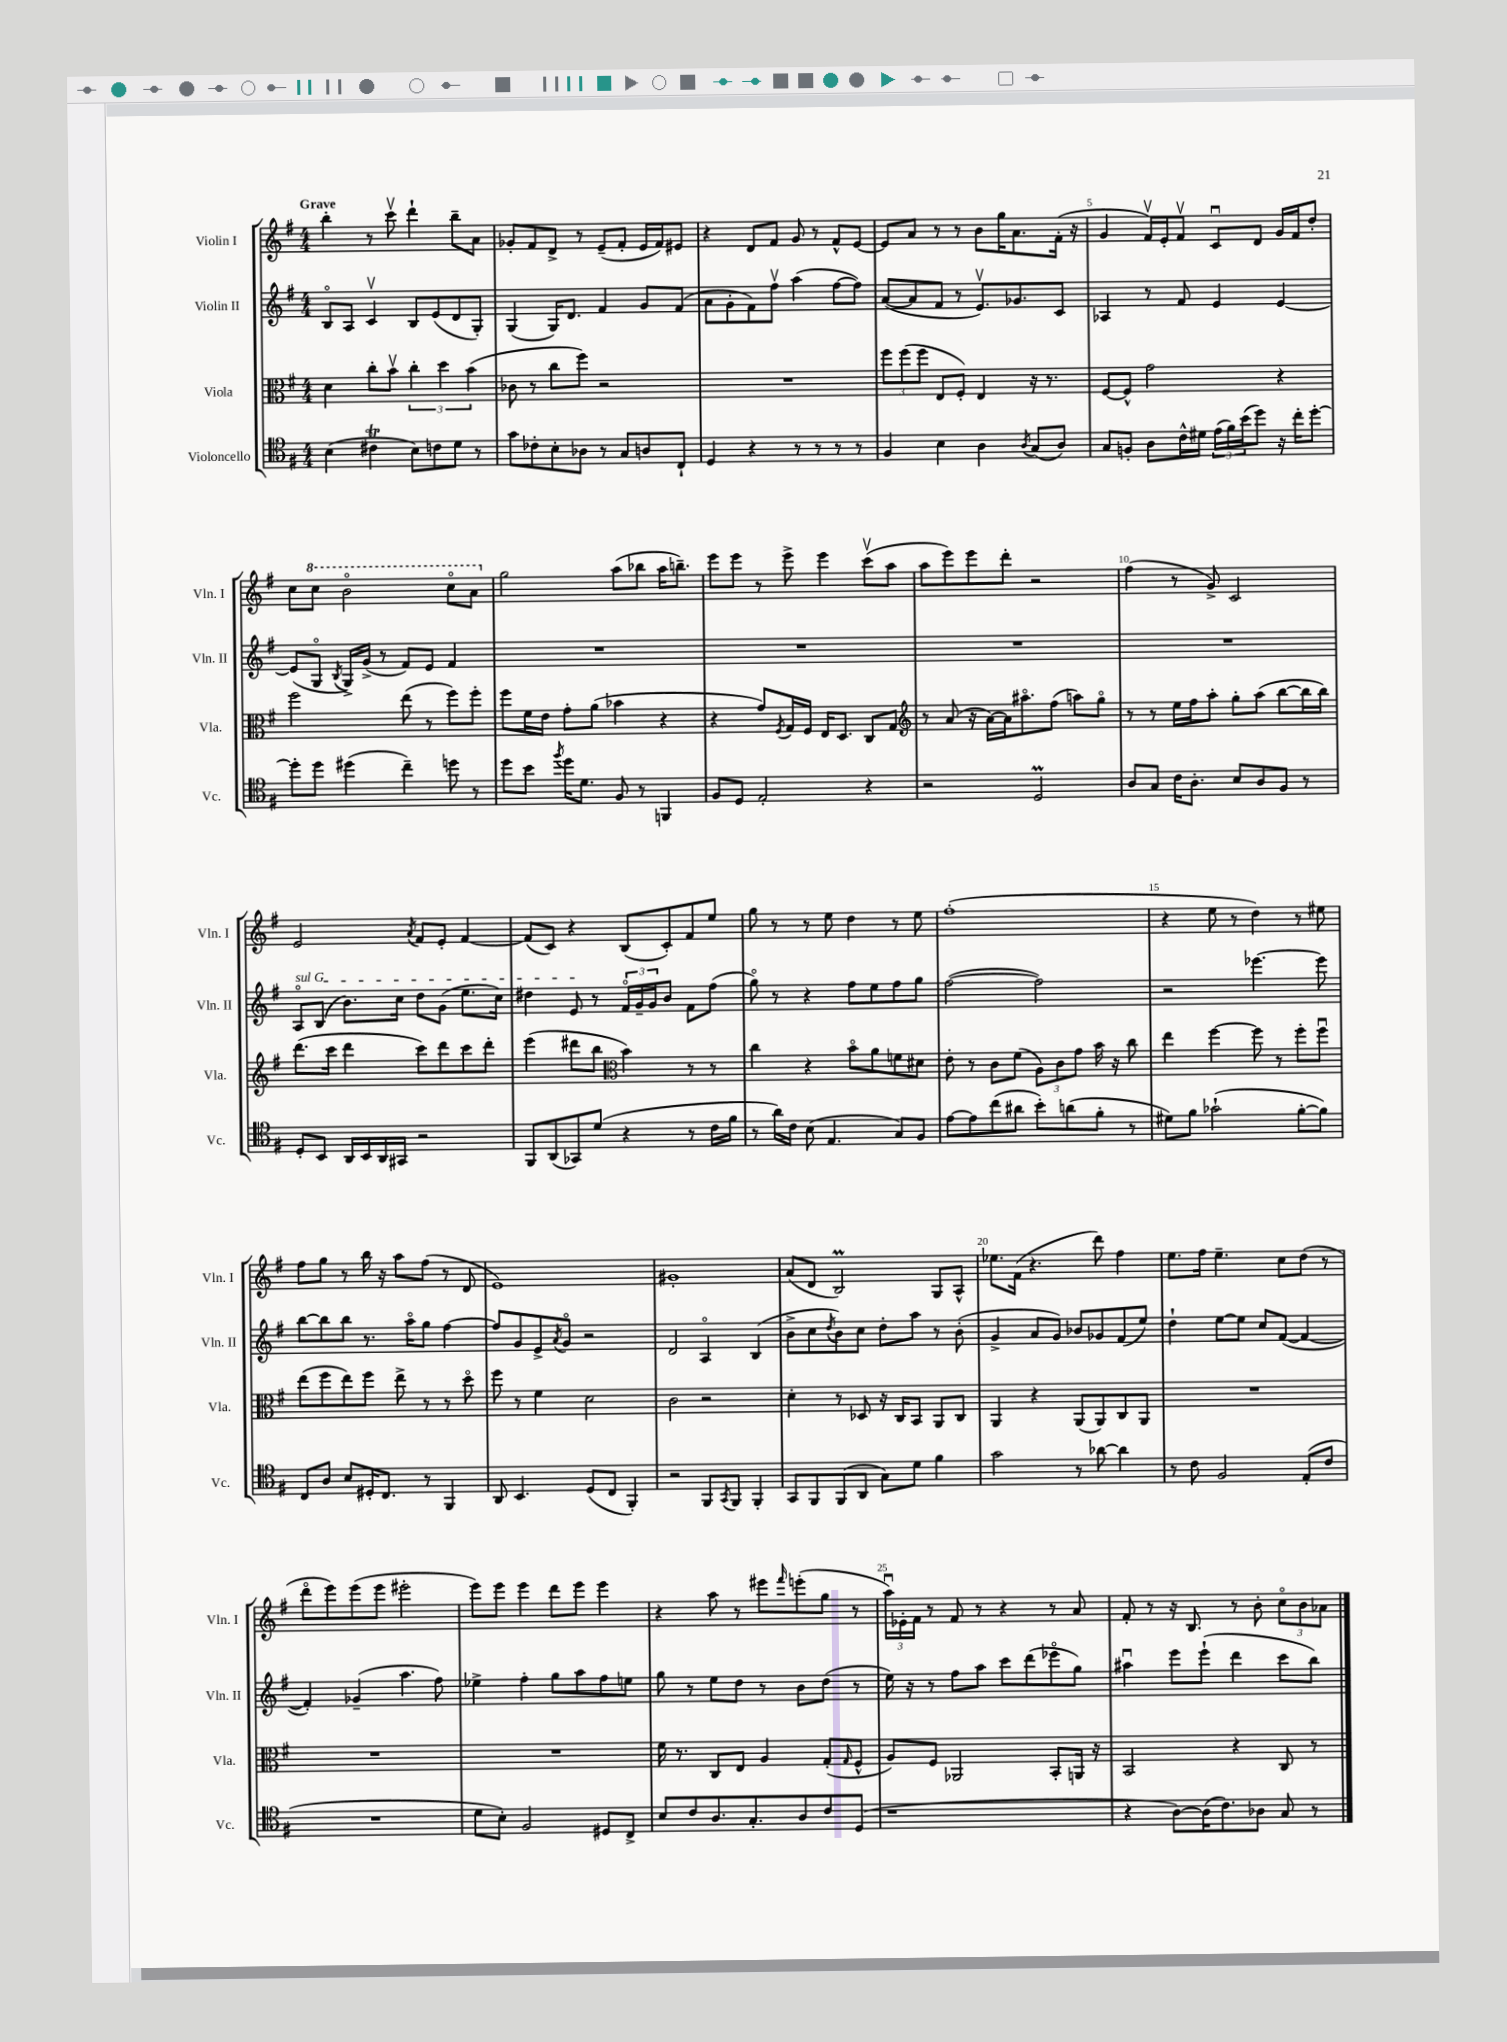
<<
\new StaffGroup <<
\new Staff = "s0" \with { instrumentName = "Violin I" shortInstrumentName = "Vln. I" } {
    \clef treble \key g \major \numericTimeSignature \time 4/4 \tempo "Grave"
    b''4-. r8 c'''8\upbow d'''4-! b''8-- a'8 |
    ges'8-. fis'8 d'8-> r8 e'8--( fis'8-. e'16 fis'16) eis'8 |
    r4 d'8 fis'8 g'8 r8 fis'8-^ e'8~ |
    e'8 a'8 r8 r8 b'8 g''16 a'8. fis'16-.( r16 |
    g'4 fis'16\upbow) e'16-. fis'8\upbow c'8\downbow d'8 g'16 fis'16 d''8-. |
    c''8 \ottava #1 c'''8 b''2\flageolet c'''8\flageolet a''8 \ottava #0 |
    g''2 a''8( bes''8 a''16 b''8.--) |
    e'''8 e'''8 r8 e'''8-> e'''4 c'''8\upbow( a''8 |
    a''8 e'''8) e'''8 d'''8-. r2 |
    fis''4( r8 g'8->) c'2 |
    e'2 \acciaccatura { a'8 } fis'8 e'8-. fis'4~ |
    fis'8( c'8) r4 b8( c'8-.) fis'8 e''8 |
    g''8 r8 r8 e''8 d''4 r8 e''8 |
    fis''1-.( |
    r4 e''8 r8 d''4) r8 eis''8 |
    fis''8 g''8 r8 b''16 r16 a''8 fis''8( r8 d'8 |
    e'1) |
    gis'1-. |
    a'8( d'8 b2\prall) g8 a8-^ |
    ees''8. fis'16( r4. d'''8) fis''4 |
    e''8. fis''16 e''4.-- c''8 d''8( r8 |
    d'''8\flageolet e'''8) e'''8( e'''8 eis'''2-. |
    e'''8) e'''8 e'''4 d'''8 e'''8 e'''4 |
    r4 a''8 r8 eis'''8 \grace { fis'''16 } e'''8-.( g''8 r8 |
    \tuplet 3/2 { a''16\downbow) ees'16-. fis'16 } r8 fis'8 r8 r4 r8 a'8 |
    fis'8-. r8 r16 b8. r8 b'8-. \tuplet 3/2 { c''8\flageolet b'8 aes'8 } \bar "|." |
}
\new Staff = "s1" \with { instrumentName = "Violin II" shortInstrumentName = "Vln. II" } {
    \clef treble \key g \major \numericTimeSignature \time 4/4
    b8\flageolet a8 c'4\upbow b8 e'8( d'8 g8-.) |
    g4( g16) d'8. fis'4 g'8 fis'8( |
    a'8 g'8-. fis'8) fis''8\upbow a''4( fis''8~ fis''8) |
    a'8~( a'8 fis'8 r8 e'8.\upbow) ges'8. c'8 |
    aes4 r8 fis'8 e'4 e'4~ |
    e'8( g8\flageolet \acciaccatura { b8 } g16->) g'16->( r8 fis'8) e'8 fis'4 |
    R1 |
    R1 |
    R1 |
    R1 |
    \once \override TextSpanner.bound-details.left.text = \markup { \italic "sul G" } a8\flageolet\startTextSpan b8( b'8.) c''16 d''8 g'8( e''8. c''16) |
    dis''4 e'8\stopTextSpan r8 \tuplet 3/2 { fis'16\flageolet g'16-- g'16 } b'8 fis'8 fis''8( |
    g''8\flageolet) r8 r4 fis''8 e''8 fis''8 g''8 |
    fis''2~( fis''2) |
    r2 ees'''4.~ ees'''8 |
    b''8~ b''8 b''8 r8. a''16\flageolet g''8 fis''4~ |
    fis''8 g'8 e'8-> \acciaccatura { a'8 } g'8\flageolet r2 |
    d'2 a4\flageolet b4( |
    b'8-> c''8 \acciaccatura { d''8 } b'8) c''8 d''8-. a''8 r8 b'8-.( |
    g'4-> a'8 g'8) bes'8 ges'8 fis'8( e''8) |
    d''4-! e''8~ e''8 c''8 fis'8~( fis'4~ |
    fis'4-.) ges'4--( a''4. fis''8) |
    ees''4-> fis''4-. g''8 a''8 fis''8 e''8 |
    g''8 r8 e''8 d''8 r8 b'8 d''8( r8 |
    e''16) r16 r8 fis''8 a''8 c'''8 d'''8( ees'''8\flageolet g''8) |
    ais''4\downbow e'''8 e'''8-!( d'''4 c'''8 b''8) \bar "|." |
}
\new Staff = "s2" \with { instrumentName = "Viola" shortInstrumentName = "Vla." } {
    \clef alto \key g \major \numericTimeSignature \time 4/4
    d'4 c''8-. b'8\upbow \tuplet 3/2 { c''4-. d''4 b'4( } |
    ces'8 r8 c''8 fis''8) r2 |
    R1 |
    \tuplet 3/2 { fis''8 fis''8( fis''8 } e8 fis8-.) e4 r16 r8. |
    fis8~ fis8-^ g'2 r4 |
    fis''2 e''8( r8 fis''8) fis''8-. |
    fis''8 fis'16 e'16 g'8-. a'8( bes'4 r4 |
    r4 g'8) \acciaccatura { fis8 } g16 fis16 e16 d8. c8 g8 |
    \clef treble r8 a'8( r16 a'16~) a'16 ais''8.\flageolet fis''8( a''8) g''8\flageolet |
    r8 r8 e''16 fis''16 a''8-. g''8-. a''8( b''8~ b''16 b''16) |
    d'''8.( c'''16 d'''4 c'''8) d'''8 c'''8 d'''8-. |
    e'''4( dis'''8 b''8 \clef alto b'4) r8 r8 |
    c''4 r4 b'8\flageolet a'8 f'8 dis'8 |
    e'8-. r8 c'8 fis'8( \tuplet 3/2 { a8) c'8 g'8 } b'16 r16 c''8 |
    e''4 fis''4~ fis''8 r8 fis''8-. fis''8\downbow |
    e''8( fis''8 e''8) fis''8 e''8-> r8 r8 d''8\flageolet |
    fis''8 r8 fis'4 d'2 |
    c'2 r2 |
    d'4-. r8 des8 r16 c16 b,8 a,8 c8 |
    a,4 r4 a,8( a,8) c8 a,8 |
    R1 |
    R1 |
    R1 |
    fis'16 r8. c8 e8 a4 g8-.( \grace { g16 } fis8-^ |
    a8) fis8 aes,2 b,8-. a,16 r16 |
    b,2 r4 c8 r8 \bar "|." |
}
\new Staff = "s3" \with { instrumentName = "Violoncello" shortInstrumentName = "Vc." } {
    \clef tenor \key g \major \numericTimeSignature \time 4/4
    b4( cis'4\trill b8) c'8 d'8 r8 |
    g'8 ces'8-. b8-. aes8 r8 g8 a8 c8-! |
    d4 r4 r8 r8 r8 r8 |
    fis4 b4 a4 \acciaccatura { a8 } g8( a8) |
    g8 f8-. a8 c'16-^ dis'16 \tuplet 3/2 { e'16( fis'16) b'16( } d''8) r16 c''16-. d''8~-. |
    d''8-. d''8 dis''4( c''4--) d''8 r8 |
    d''8 b'8 \acciaccatura { fis''8 } d''16 d'8. fis8 r8 f,4 |
    fis8 d8 e2-. r4 |
    r2 d2\prall |
    a8 g8 c'16 a8.-. b8 a8 fis8 r8 |
    d8-. b,8 a,16 b,16 a,16 gis,16 r2 |
    fis,8 a,8( ges,8) d'8( r4 r8 c'16 fis'16 |
    r8 a'16) c'16 b8( e4. g8) fis8 |
    e'8~ e'8 c''8( ais'8 b'8-.) a'8( fis'8-. r8 |
    dis'8) fis'8 ges'2-!( fis'8~-. fis'8) |
    c8 a8 b8 dis16-. c8. r8 fis,4 |
    a,8 b,4. d8( c8 fis,4-.) |
    r2 fis,8 \acciaccatura { g,8 } fis,8 fis,4-. |
    g,8 fis,8 fis,8( a,8 g8) d'8 fis'4 |
    g'2 r8 aes'8~ aes'4 |
    r8 c'8 fis2 e8-.( c'8 |
    R1 |
    d'8 b8-.) fis2 dis8 c8-> |
    b8 c'8 a8. g8.-. a8 c'8 d8( |
    r1 |
    r4 a8~) a16( c'8.) aes8 g8 r8 \bar "|." |
}
>>
>>
\layout { \context { \Score \override BarNumber.break-visibility = ##(#f #t #t) barNumberVisibility = #(every-nth-bar-number-visible 5) } }
